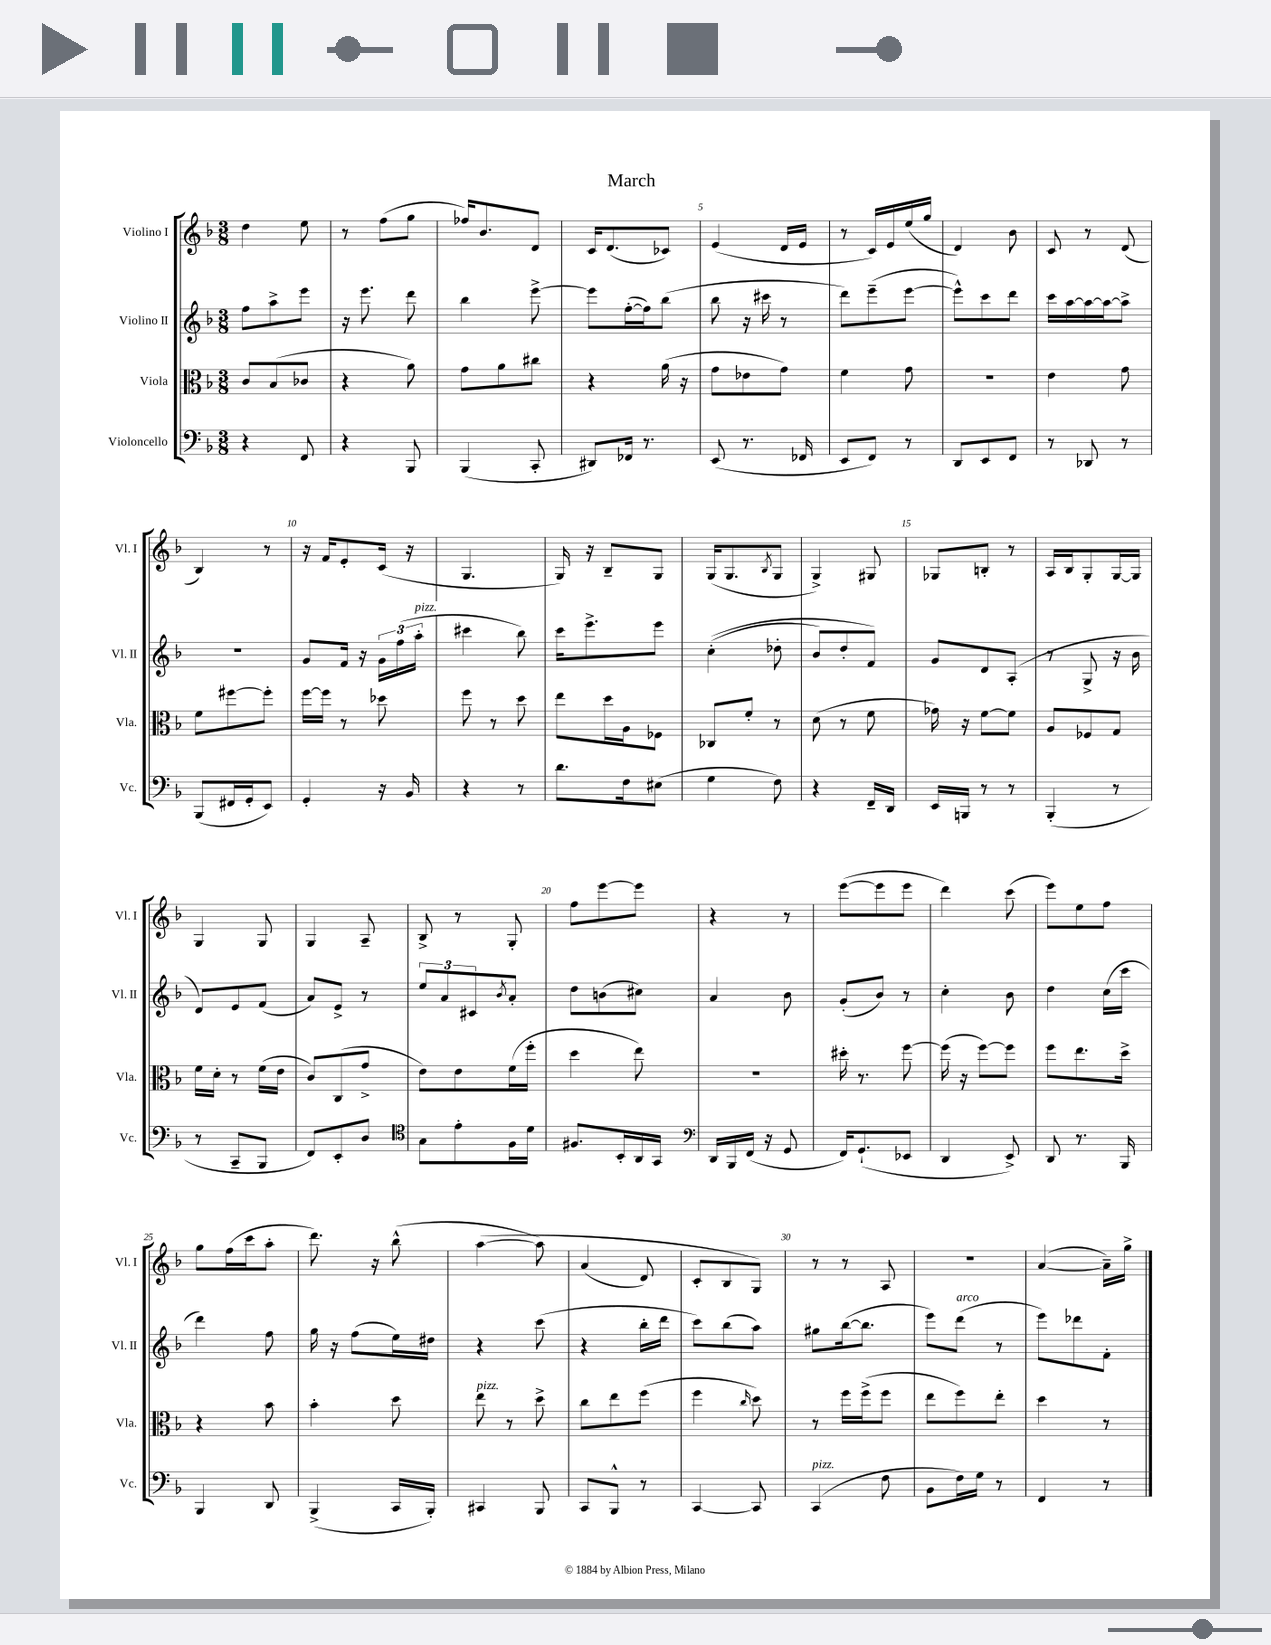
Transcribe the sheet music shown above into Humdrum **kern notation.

**kern	**kern	**kern	**kern
*staff4	*staff3	*staff2	*staff1
*clefF4	*clefC3	*clefG2	*clefG2
*k[b-]	*k[b-]	*k[b-]	*k[b-]
*M3/8	*M3/8	*M3/8	*M3/8
4r	8c	8ff	4dd
.	(8B-	8aa^	.
8FF	8c-	8eee	8ee
=	=	=	=
4r	4r	16r	8r
.	.	8.eee	.
.	.	.	(8ff
8BBB-	8a)	8ddd	8gg
=	=	=	=
(4BBB-	8g	4bb-	16ff-)
.	.	.	8.b-
.	8a	.	.
8CC'	8cc#	[8eee^	8d
=	=	=	=
8DD#)	4r	8eee]	16c
.	.	.	(8.d
16FF-	.	([16ff'	.
8.r	.	16ff])	.
.	(16a	(8bb-	8c-)
.	16r	.	.
=	=	=	=
(8EE	8g	8bb-	(4e
8.r	8e-	16r	.
.	.	16ccc#	.
.	8g)	8r	16d
16FF-	.	.	16e
=	=	=	=
8EE	4f	8ddd)	8r
8FF)	.	(8eee~	16c)
.	.	.	16e
8r	8g	[8eee	(16ee
.	.	.	16gg
=	=	=	=
8DD	4.r	8eee^^])	4d)
8EE	.	8ccc	.
8FF	.	8ddd	8b-
=	=	=	=
8r	4e	16ccc	8c
.	.	[16aa	.
8DD-	.	16aa_	8r
.	.	16aa_	.
8r	8g	8aa^]	(8d
=	=	=	=
(8BBB-	8f	4.r	4B-)
16FF#	[8ff#	.	.
16GG'	.	.	.
8EE)	8ff#']	.	8r
=	=	=	=
4GG'	[16ff	8g	16r
.	16ff]	.	16f
.	8r	16f	8e'
.	.	16r	.
16r	8dd-	24g	(16c
.	.	(24ff	.
16BB-	.	.	16r
.	.	24aa'	.
=	=	=	=
4r	8ff	4ccc#	4.G
.	8r	.	.
8r	8dd	8bb-)	.
=	=	=	=
8.d	8ee	16ccc	16G)
.	.	8.eee^	16r
.	16dd	.	8B-~
16F	16A	.	.
(8E#	8F-	8eee	8G
=	=	=	=
4G	8C-	&((4cc'	(16G
.	.	.	8.G
.	8f'	.	.
.	.	.	8qB-
8F)	8r	8dd-'	8G
=	=	=	=
4r	(8d	8b-)	4G^)
.	8r	8dd'	.
16FF~	8f	8f&)	8G#
16DD	.	.	.
=	=	=	=
16EE	16g-)	8g	8G-
16BBB	16r	.	.
8r	[8f	8d	8B'
8r	8f]	(8A'	8r
=	=	=	=
(4BBB-'	8A	8r	16A
.	.	.	16B-
.	8F-	8G^	8G'
8r	8G	16r	[16G
.	.	16b-	16G]
=	=	=	=
8r	16f	8d)	4G
.	16d'	.	.
8CC~	8r	8e	.
8BBB-	(16f	(8f	8G
.	16e	.	.
=	=	=	=
8FF)	8c)	8a)	4G
8EE'	(8C	8e^	.
8D	8g^	8r	8A~
=	=	=	=
*clefC4	*	*	*
8G	8e)	12ee	8B-^
.	.	12a	.
8e'	8e	.	8r
.	.	12c#	.
.	.	8qb-	.
16F	(16f	8a'	8G'
16d	16ff'	.	.
=	=	=	=
8.F#	4dd	8dd	8ff
.	.	(8b	[8eee
16BB-'	.	.	.
16AA	8ee)	8cc#)	8eee]
16GG	.	.	.
=	=	=	=
*clefF4	*	*	*
16DD	4.r	4a	4r
16BBB-	.	.	.
(16FF	.	.	.
16r	.	.	.
8GG	.	8b-	8r
=	=	=	=
16FF)	16dd#'	(8g'	([8eee
(8.GG`	8.r	.	.
.	.	8b-)	8eee]
8EE-	[8ff	8r	8eee
=	=	=	=
4DD	(16ff]	4cc'	4ddd)
.	16r	.	.
.	[8ff)	.	.
8EE^)	8ff]	8b-	(8ccc
=	=	=	=
8DD	8ff	4dd	8eee)
8.r	8.ee	.	8ee
.	.	(16cc	8ff
16BBB-	16dd^	16ccc	.
=	=	=	=
4BBB-	4r	4ddd)	8gg
.	.	.	(16ff
.	.	.	16ccc
8DD	8b-	8ff	8aa'
=	=	=	=
(4BBB-^	4b-'	16gg	8.ddd)
.	.	16r	.
.	.	(8ff	.
.	.	.	16r
16CC	8dd	16ee)	(8bb-^^
16BBB-')	.	16dd#	.
=	=	=	=
4CC#	8ee	4r	&([4aa
.	8r	.	.
8BBB-	8dd^	(8ccc	8aa])
=	=	=	=
8CC	8cc	4r	(4a
8BBB-^^	8ee	.	.
8r	(8ff	16bb-'	8d)
.	.	16ddd	.
=	=	=	=
[4CC	4ff	8ccc)	8c'
.	.	(8bb-	8B-
.	16qqcc	.	.
8CC]	8dd)	8aa)	8G&)
=	=	=	=
(4CC	8r	8gg#	8r
.	16ff	([16bb-	8r
.	(16ff^	8.bb-]	.
8F	8ff	.	8A
=	=	=	=
8BB-	8ee	8eee)	4.r
16F)	8ff)	(8ddd	.
16G	.	.	.
8r	8ee'	8r	.
=	=	=	=
4FF	4dd	8eee)	([4a
.	.	8ddd-	.
8r	8r	8f'	16a~])
.	.	.	16gg^
==	==	==	==
*-	*-	*-	*-
